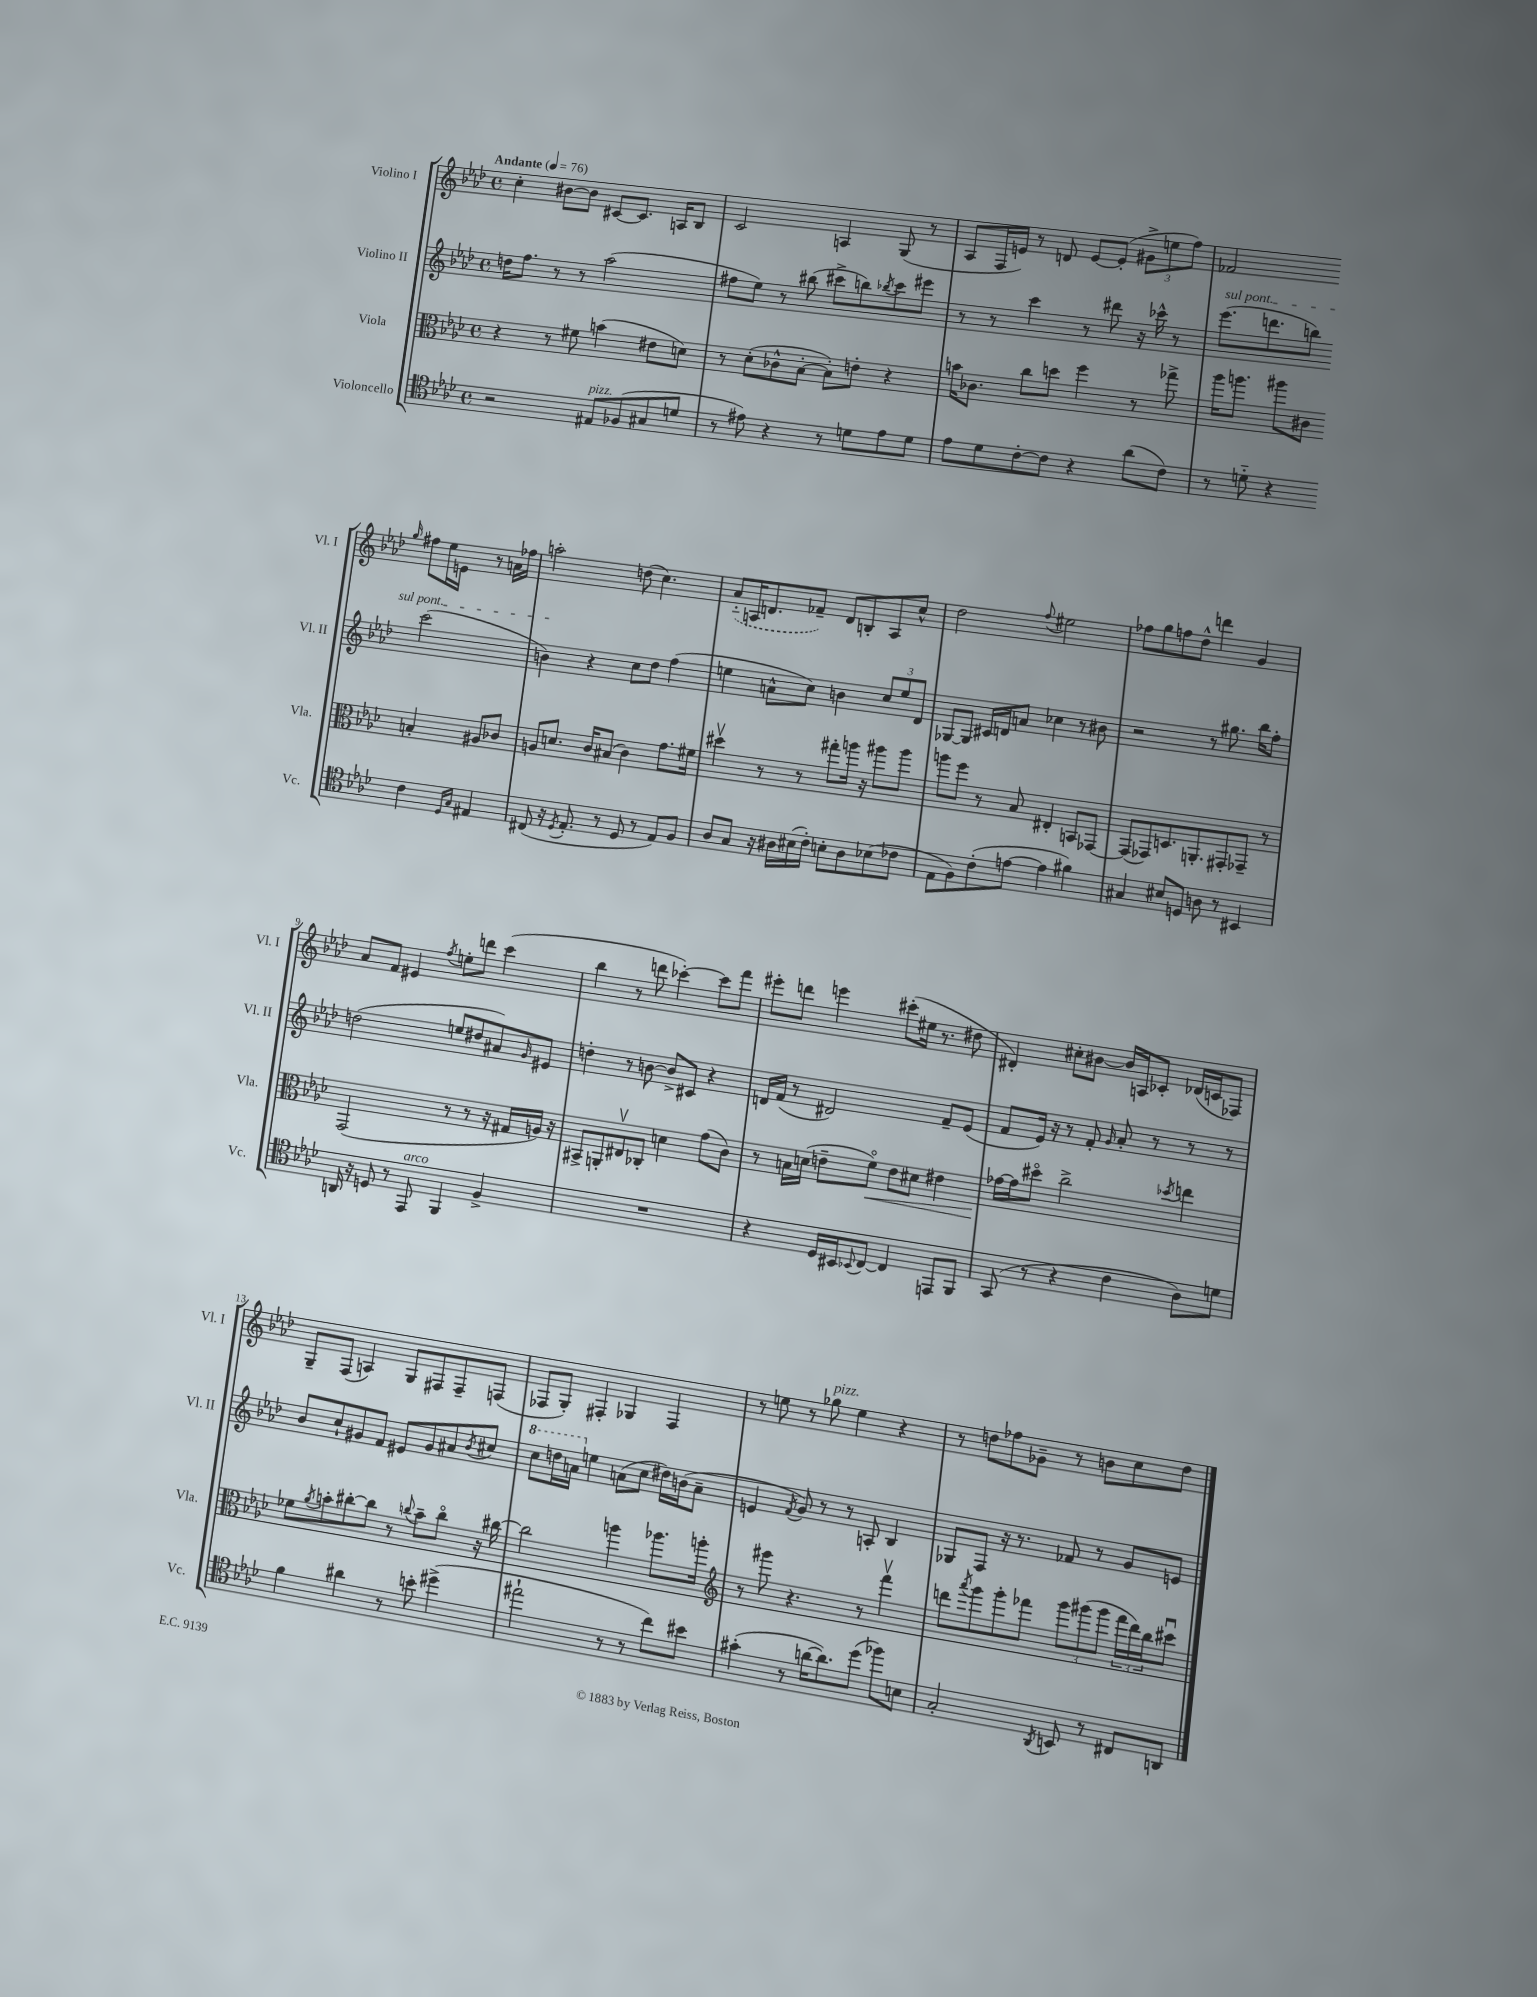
<<
\new StaffGroup <<
\new Staff = "s0" \with { instrumentName = "Violino I" shortInstrumentName = "Vl. I" } {
    \clef treble \key aes \major \defaultTimeSignature \time 4/4 \tempo "Andante" 4 = 76
    c''4-. bis'8~ bis'8 cis'8~ cis'8. a16 bes8 |
    c'2 a4 g8( r8 |
    aes8 f16 e'16) r8 d'8 e'8~ e'8-.( \tuplet 3/2 { gis'8-> e''8 f''8) } |
    fes'2 \grace { g''16 } fis''8 ees''16 e'16 r8 a'16 fes''16 |
    a''2-. d''8( c''4.) |
    \once \slurDashed aes'8-_( a16 d'8. fes'8--) d'8 b8-. a8 c''8-^ |
    des''2 \appoggiatura { f''8 } eis''2 |
    fes''8 g''8 f''8 des''8-^ d'''4 g'4 |
    aes'8 f'8 eis'4 \acciaccatura { f''8 } e''8-. d'''8 c'''4( |
    bes''4 r8 d'''8 ces'''4~-.) ces'''8 f'''8 |
    eis'''8-. d'''8 e'''4 cis'''8-.( eis''16 r8. dis''8 |
    dis'4-.) cis''8-. bis'8~ bis'16 a16 ces'8-. des'16( c'16 fes8) |
    g8-- f8( a4) g8 fis8 fis8-- f8( |
    fes8 g8-.) fis4-. ges4 fis4 |
    r8 e''8 r8 ges''8^\markup { \italic "pizz." } e''4 r4 |
    r8 d''8 fes''8 ges'8-- r8 b'8 c''8 d''8 \bar "|." |
}
\new Staff = "s1" \with { instrumentName = "Violino II" shortInstrumentName = "Vl. II" } {
    \clef treble \key aes \major \defaultTimeSignature \time 4/4
    d''16 f''8. r8 r8 aes''2( |
    fis''8 ees''8) r8 bis''8( cis'''8-> b''8) \acciaccatura { bes''8 } cis'''8 eis'''8 |
    r8 r8 c'''4 r8 dis'''8 r16 ces'''16-^ r8 |
    \once \override TextSpanner.bound-details.left.text = \markup { \italic "sul pont." } ees'''8.\startTextSpan( d'''8. b''8) c'''2( |
    b'4\stopTextSpan) r4 c''8 des''8 f''4( |
    e''4 a'8-^ c''8) b'4 \tuplet 3/2 { c''8 e''8 des'8 } |
    ges8~ ges8 cis'16 d'16 a'8 ces''4 r8 bis'8 |
    r2 r8 gis''8. bes''16 f''8-. |
    d''2( e''8 dis''8 ais'8) \grace { g'16 } eis'8 |
    d''4-. r8 b'8~ b'8-> cis'8 r4 |
    d'16 f'16( r8 dis'2) f'8-- ees'8( |
    f'8 ees'16) r16 r8 f'8-. \grace { g'16 } aes'8-. r8 r8 r8 |
    bes'8 c''8-! gis'8 f'8 eis'8 gis'8 ais'8 \acciaccatura { bes'8 } cis''8 |
    \ottava #1 c'''8 d'''16 a''16 \ottava #0 e''4 a'8( c''8 dis''16) b'16( a'8-- |
    e'4 \acciaccatura { f'8 } g'8) r8 r8 a8-. bes4 |
    ges8 f8 r16 r8. fes'8 r8 g'8 e'8 \bar "|." |
}
\new Staff = "s2" \with { instrumentName = "Viola" shortInstrumentName = "Vla." } {
    \clef alto \key aes \major \defaultTimeSignature \time 4/4
    r4 r8 fis'8 b'4( eis'8 d'8) |
    r8 des'8-.( ces'8-^ bes8~-. bes8-.) e'8-. r4 |
    b'16 ces'8. c''8 d''8 f''4 r8 ges''8-> |
    aes''16 a''8. ais''8 cis'8 b4-. ais8 ces'8 |
    a8 d'8. c'16 bis8( c'4) g'8. fis'16 |
    dis''4\upbow r8 r8 gis''8-. a''16 r16 ais''8 ais''8 |
    a''8 f''8 r8 bes8 eis4-. b,8 ges,8~ |
    ges,8( ges,8) d8. a,8.-. gis,8-. ges,8-- r8 |
    g,2( r8 r8 r16 gis16 a16) r16 |
    bis,8-> a,8-. eis8\upbow ces8-. d'4 g'8( c'8) |
    r8 b16 d'16( e'8-- f'8\flageolet\<) e'8 dis'8 eis'4 |
    ges'16~\! ges'16 dis''8\flageolet c''2-> \acciaccatura { des''8 } e''4 |
    fes'8 \acciaccatura { aes'8 } b'8-. cis''8~-. cis''8 r8 \appoggiatura { c''8 } b'8-- c''8\flageolet r16 cis''16~ |
    cis''2 a''4 aes''8. a''16-. |
    \clef treble r8 gis'''8 r4. r8 f'''4\upbow |
    d'''8 \acciaccatura { aes'''8 } g'''8 g'''8-. fes'''8 \tuplet 3/2 { g'''8 gis'''8( gis'''8 } \tuplet 3/2 { fes'''16 d'''16) bes''16 } cis'''8\downbow \bar "|." |
}
\new Staff = "s3" \with { instrumentName = "Violoncello" shortInstrumentName = "Vc." } {
    \clef tenor \key aes \major \defaultTimeSignature \time 4/4
    r2 eis8^\markup { \italic "pizz." } fes8( gis8 d'8 |
    r8 eis'8) r4 r8 d'8 eis'8 d'8 |
    ees'8 des'8 c'8~-. c'8 r4 aes'8( c'8) |
    r8 d'8-_ r4 c'4 \grace { des16 g16 } eis4 |
    cis8( r16 \acciaccatura { des8 } ees8.-. r8 des8 r8 ees8) f8 |
    aes8 g8 r16 ais16 bis16( c'16-.) b8-. ais8 bes8( ces'8 |
    ees8 f8) c'8-.( e'8~ e'4 fis'4) |
    gis4 bis8 d8 a8 r8 bis,4 |
    a,16 r16 d8 r8 ees,8^\markup { \italic "arco" } f,4 f4-> |
    R1 |
    r4 des16 bis,16 \appoggiatura { bes,8 } c8~ c4 e,8 f,8 |
    g,8( r8 r4 c'4 aes8) d'8 |
    f'4 ais'4 r8 b'8-. dis''4->( |
    eis''2-! r8 r8 c''8) bis'8 |
    gis'4-.( r8 a'16~ a'8.) des''8( fes''8) b8 |
    g2-. \acciaccatura { aes,8 } b,8 r8 cis8 a,8 \bar "|." |
}
>>
>>
